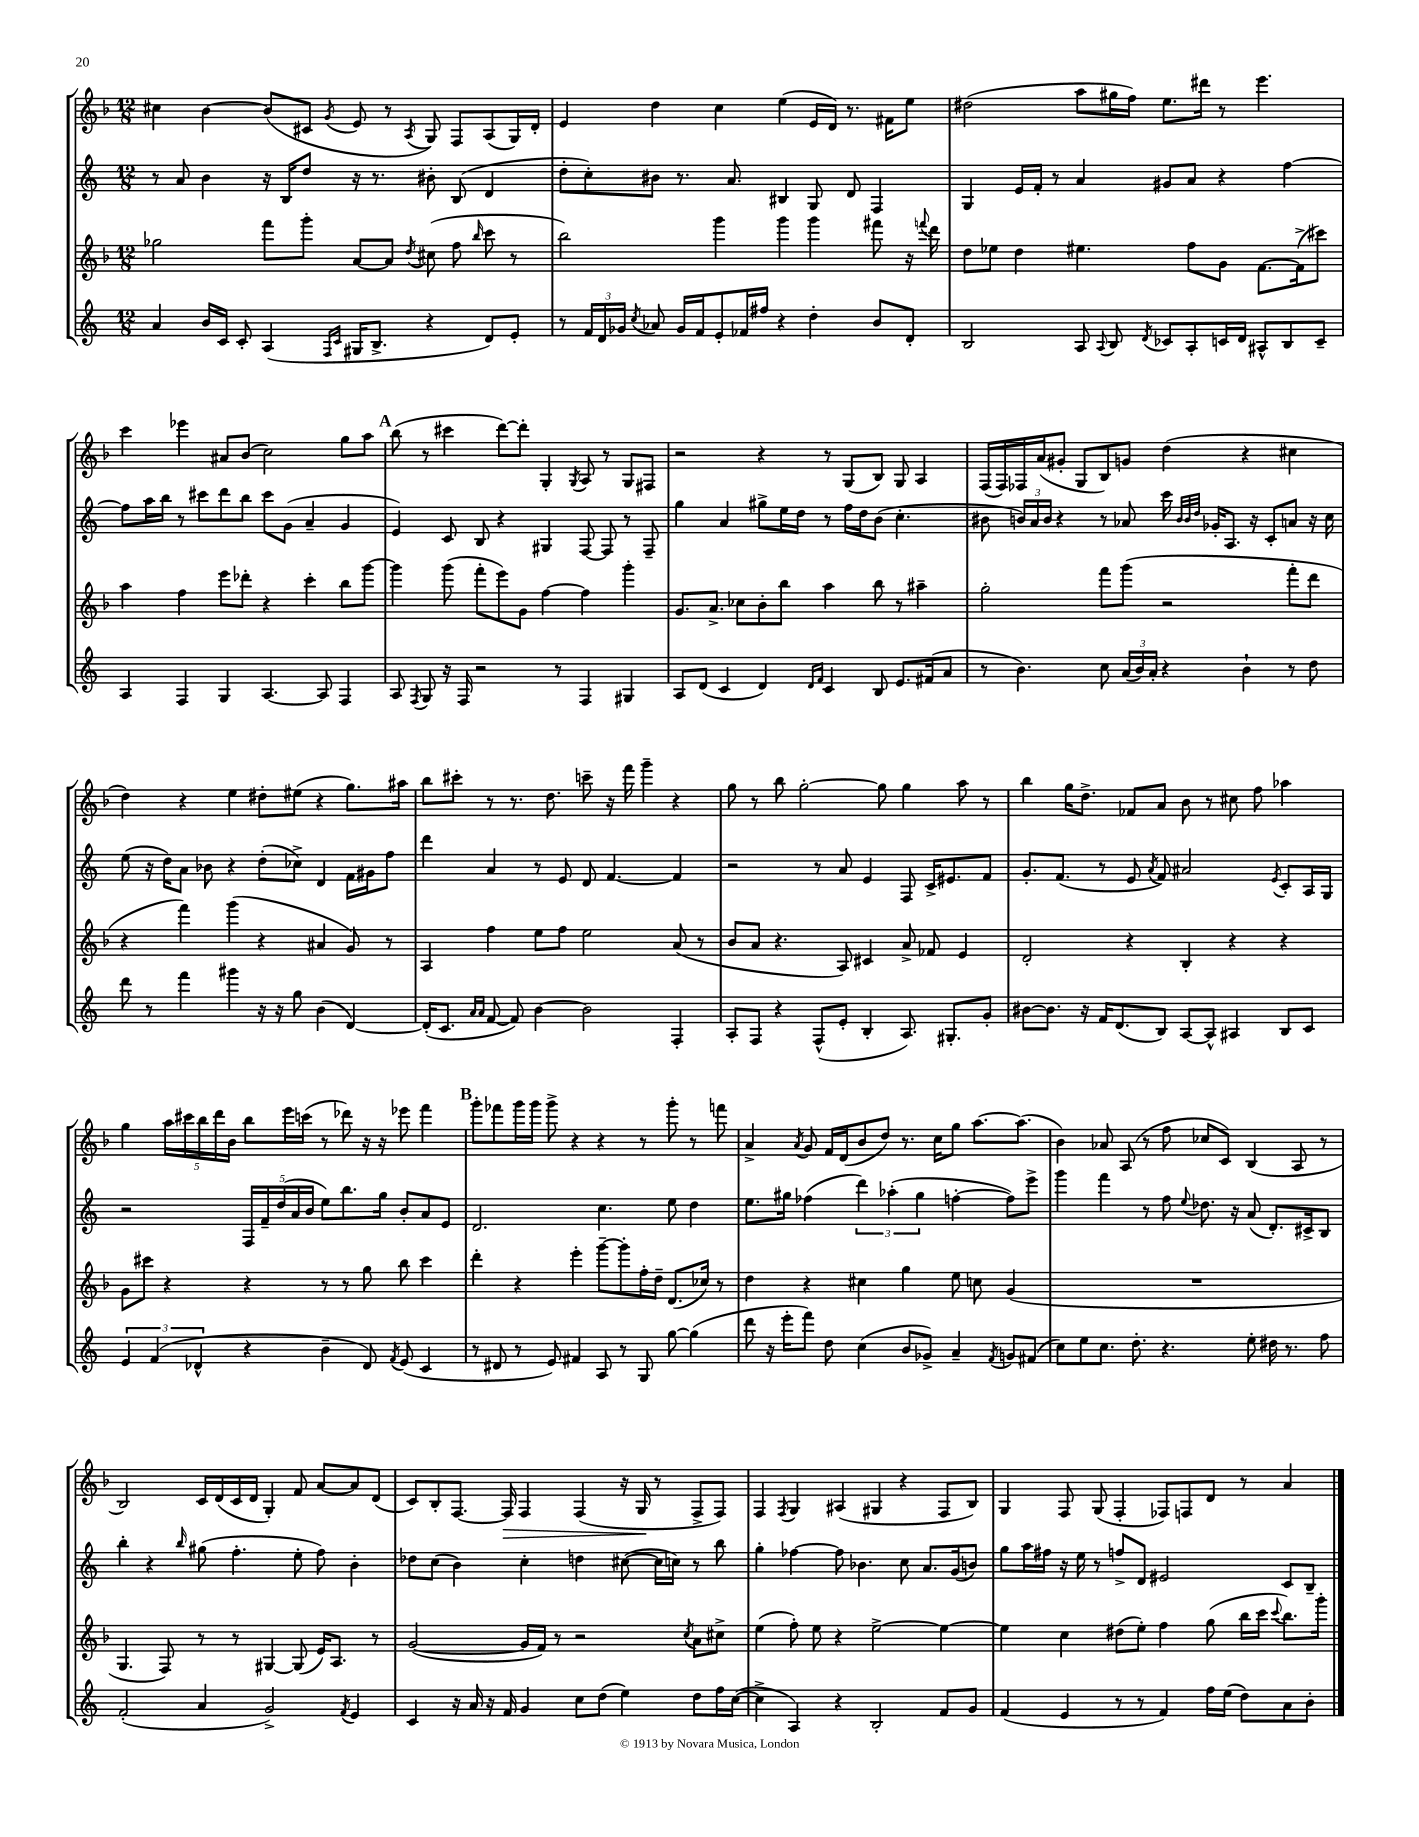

**kern	**kern	**kern	**kern
*staff4	*staff3	*staff2	*staff1
*clefG2	*clefG2	*clefG2	*clefG2
*k[]	*k[b-]	*k[]	*k[b-]
*M12/8	*M12/8	*M12/8	*M12/8
4a	2gg-	8r	4cc#
.	.	8a	.
16b	.	4b	[4b-
16c	.	.	.
8c'	.	.	.
(4A	8fff	16r	(8b-]
.	.	16B	.
.	8ggg'	8dd	8c#
16qqF	.	.	.
16qqc	.	.	8qg
16G#	[8a	16r	8e
8.B^	.	8.r	.
.	8a]	.	8r
.	8qdd	.	8qA
4r	(8cc#	8b#'	8G)
.	8ff	(8B	8F
.	16qqbb-	.	.
8d)	8ccc	4d	(8A
8e'	8r	.	16G)
.	.	.	16d'
=	=	=	=
8r	2bb-)	8dd'	4e
24f	.	8cc')	.
24d	.	.	.
24g-	.	.	.
8qcc	.	.	.
8a-	.	8b#	4dd
16g-	.	8.r	.
16f	.	.	.
8e'	4ggg	.	4cc
.	.	8.a	.
16f-	.	.	.
16ff#	.	.	.
4r	4ggg	4B#	(4ee
4dd'	4ggg	8G	16e
.	.	.	16d)
.	.	8d	8.r
8b	8fff#	4F	.
.	.	.	16f#
8d'	16r	.	8ee
.	8qqfff	.	.
.	16ddd	.	.
=	=	=	=
2B	8dd	4G	(2dd#
.	8ee-	.	.
.	4dd	16e	.
.	.	16f'	.
.	.	8r	.
8A	4.ee#	4a	8aa
8qqA	.	.	.
8B	.	.	16gg#
.	.	.	16ff)
8qd	.	.	.
8c-	.	8g#	8.ee
8A'	8ff	8a	.
.	.	.	16ddd#
16c	8g	4r	8r
16d	.	.	.
8A#^^	[8.f	.	4.eee
8B	.	[4ff	.
.	(16f^]	.	.
8c~	8ccc#)	.	.
=	=	=	=
4A	4aa	8ff]	4ccc
.	.	16aa	.
.	.	16bb	.
4F	4ff	8r	4eee-
.	.	8ccc#	.
4G	8eee	8ddd	8a#
.	8ddd-'	8bb	(8b-
[4.A	4r	8ccc#	2cc)
.	.	(8g	.
.	4ccc'	4a~	.
8A]	.	.	.
4F	8bb-	4g	8gg
.	[8ggg	.	8aa
=	=	=	=
8A	4ggg]	4e)	(8bb-
8qF	.	.	.
8G	.	.	8r
16r	(8ggg	8c	4ccc#
16F	.	.	.
2r	8fff'	8B	.
.	8eee)	4r	[8ddd)
.	8g	.	8ddd']
.	[4ff	4G#	4G'
8r	.	.	.
.	.	.	8qG
4F	4ff]	[8F	8A
.	.	8F]	8r
4G#	4ggg'	8r	8G
.	.	8F~	8F#
=	=	=	=
8A	8.g	4gg	2r
(8d	.	.	.
.	8.a^	.	.
4c	.	4a	.
.	8cc-	.	.
4d)	8b-'	8gg#^	4r
.	8bb-	16ee	.
.	.	16dd	.
16qqd	.	.	.
16qqf	.	.	.
4c	4aa	8r	8r
.	.	16ff	(8G
.	.	16dd	.
8B	8bb-	(8b	8B-)
8.e	8r	4.cc'	8G
.	4aa#~	.	4A
(16f#	.	.	.
8a	.	.	.
=	=	=	=
8r	2gg'	8b#	(16F
.	.	.	16F)
4.b)	.	24b)	16F-
.	.	24a	.
.	.	.	(16a
.	.	24b	.
.	.	4r	8g#'
.	.	.	8G
8cc	8fff	8r	8B-)
(24a	(8ggg	8a-	8g
24b)	.	.	.
24a'	.	.	.
4r	2r	16ccc	(4dd
.	.	32qqb	.
.	.	32qqb	.
.	.	32qqdd	.
.	.	16g-'	.
.	.	8.A	.
4b`	.	.	4r
.	.	16r	.
.	.	8c'	.
8r	8fff'	8a	4cc#
8dd	8ddd	16r	.
.	.	16cc	.
=	=	=	=
8ddd	4r	(8ee	4dd)
8r	.	16r	.
.	.	16dd)	.
4fff	4fff)	8a	4r
.	.	8b-	.
4ggg#	(4ggg	4r	4ee
16r	4r	(8dd'	8dd#'
16r	.	.	.
8gg	.	8cc-^)	(8ee#
(4b	4a#	4d	4r
[4d)	8g)	16f	8.gg)
.	.	16g#	.
.	8r	8ff	.
.	.	.	16aa#
=	=	=	=
(16d']	4A	4ddd	8bb-
8.c	.	.	.
.	.	.	8ccc#'
16qqa	.	.	.
16qqa	.	.	.
[8f	4ff	4a	8r
8f])	.	.	8.r
[4b	8ee	8r	.
.	.	.	8.dd
.	8ff	8e	.
2b]	2ee	8d	8ccc~
.	.	[4.f	16r
.	.	.	16fff
.	.	.	4ggg~
4F'	(8a	4f]	4r
.	8r	.	.
=	=	=	=
8A'	8b-	2r	8gg
8F	8a	.	8r
4r	4.r	.	8bb-
.	.	.	[2gg'
(8F^^	.	8r	.
8e'	8A)	8a	.
4B'	4c#	4e	.
.	.	.	8gg]
8.A)	8a^	8F	4gg
.	8f-	16c^	.
8.G#'	.	8.e#	.
.	4e	.	8aa
8g'	.	8f	8r
=	=	=	=
[8b#	2d'	8.g'	4bb-
8.b#]	.	.	.
.	.	(8.f	.
.	.	.	16gg
16r	.	.	8.dd^
16f	.	8r	.
(8.d	.	.	.
.	4r	8e	8f-
.	.	8qa	.
8B)	.	8f)	8a
[8A	4B-'	2a#	8b-
8A^^]	.	.	8r
4A#	4r	.	8cc#
.	.	.	8ff
.	.	8qe	.
8B	4r	8c'	4aa-
8c	.	16A	.
.	.	16G	.
=	=	=	=
6e	8g	2r	4gg
.	8ccc#	.	.
(6f	.	.	.
.	4r	.	20aa
.	.	.	20ccc#
6d-^^	.	.	.
.	.	.	20bb-
.	.	.	20ddd
.	.	.	20b-
4r	4r	20F	8bb-
.	.	20f~	.
.	.	(20dd	.
.	.	.	16eee
.	.	20a	.
.	.	.	(16ccc
.	.	20b	.
4b~	8r	8ee)	8r
.	8r	8.bb	8ddd-)
8d-)	8gg	.	16r
.	.	16gg	16r
8qf	.	.	.
(8e	8bb-	8b'	8eee-
4c	4ccc#	8a	4fff
.	.	8e	.
=	=	=	=
8r	4ddd'	2.d	8ggg'
8d#	.	.	8fff-
8r	4r	.	16ggg
.	.	.	16ggg
8e)	.	.	8ggg^
4f#	4eee'	.	4r
8A	[8ggg~	4.cc	4r
8r	8ggg']	.	.
8G	16ff'	.	8r
.	16dd~	.	.
[8gg	(8.d	8ee	8ggg'
(4gg]	.	4dd	8r
.	16cc-)	.	.
.	8r	.	8fff
=	=	=	=
8ddd	4dd	8.ee	4a^
16r	.	.	.
16eee'	.	16gg#	.
.	.	.	8qa
8fff)	4r	(4ff-	8g
8dd	.	.	16f
.	.	.	(16d
(4cc	4cc#	6ddd)	8b-
.	.	.	8dd)
.	.	(6aa-'	.
8b	4gg	.	8.r
.	.	6gg#	.
8g-^)	.	.	.
.	.	.	16cc
4a~	8ee	[4ff'	8gg
.	8cc	.	[8.aa
8qf	.	.	.
8g	(4g	8ff])	.
.	.	.	(8.aa]
(8f#	.	8eee^	.
=	=	=	=
8cc)	1.r	4ggg	4b-)
8ee	.	.	.
8.cc	.	4fff	8a-
.	.	.	(8A
8.dd'	.	.	.
.	.	8r	8r
4.r	.	8ff	8ff
.	.	8qqee	.
.	.	8.dd-	8cc-
.	.	.	8c)
.	.	16r	.
8ee'	.	(8a	(4B-
16dd#	.	8.d')	.
8.r	.	.	.
.	.	.	8A
.	.	16c#^	.
8ff	.	8B	8r
=	=	=	=
(2f'	4.G	4bb'	2B-)
.	.	4r	.
.	8F)	.	.
.	.	16qqbb	.
4a	8r	(8gg#	16c
.	.	.	(16d
.	8r	4.ff'	16c
.	.	.	16d
2g^)	[4G#	.	4G')
.	(8G#]	8ee'	8f
.	16e)	8ff)	[8a
.	8.A	.	.
8qf	.	.	.
4e	.	4b'	8a]
.	8r	.	(8d
=	=	=	=
4c	([2g	8dd-	8c)
.	.	(8cc	8B-'
16r	.	4b)	[8.F
16a	.	.	.
16r	.	.	.
16f	.	.	16F]
4g	16g]	4cc'	4F
.	16f)	.	.
.	8r	.	.
8cc	2r	4dd	(4F
(8dd	.	.	.
4ee)	.	([8cc#	16r
.	.	.	16G
.	.	16cc#]	8r
.	.	16cc)	.
.	8qcc	.	.
8dd	8a	8r	8F^
16ff	8cc#^	8bb	8F)
([16cc	.	.	.
=	=	=	=
4cc^]	(4ee	4gg'	4F
.	.	.	8qF
4A)	8ff')	[4ff-	4G
.	8ee	.	.
4r	4r	8ff-]	(4A#
.	.	4.b-	.
2B'	[2ee^	.	4G#
.	.	8cc	4r
.	.	8.a	.
8f	4ee_	.	8F
.	.	(16g	.
8g	.	8b)	8B-)
=	=	=	=
(4f	4ee]	8gg	4G
.	.	16aa	.
.	.	16ff#	.
4e	4cc	16r	8F
.	.	16ee	.
.	.	8r	(8G
8r	(8dd#	8ff^	4F'
8r	8ee')	8d	.
4f)	4ff	2e#	8F-)
.	.	.	8F
16ff	(8gg	.	8d
(16ee	.	.	.
8dd)	16bb-	.	8r
.	16ccc	.	.
.	8qqccc	.	.
8a	8.bb-)	8c	4a
8b'	.	8B~	.
.	16ggg'	.	.
==	==	==	==
*-	*-	*-	*-
